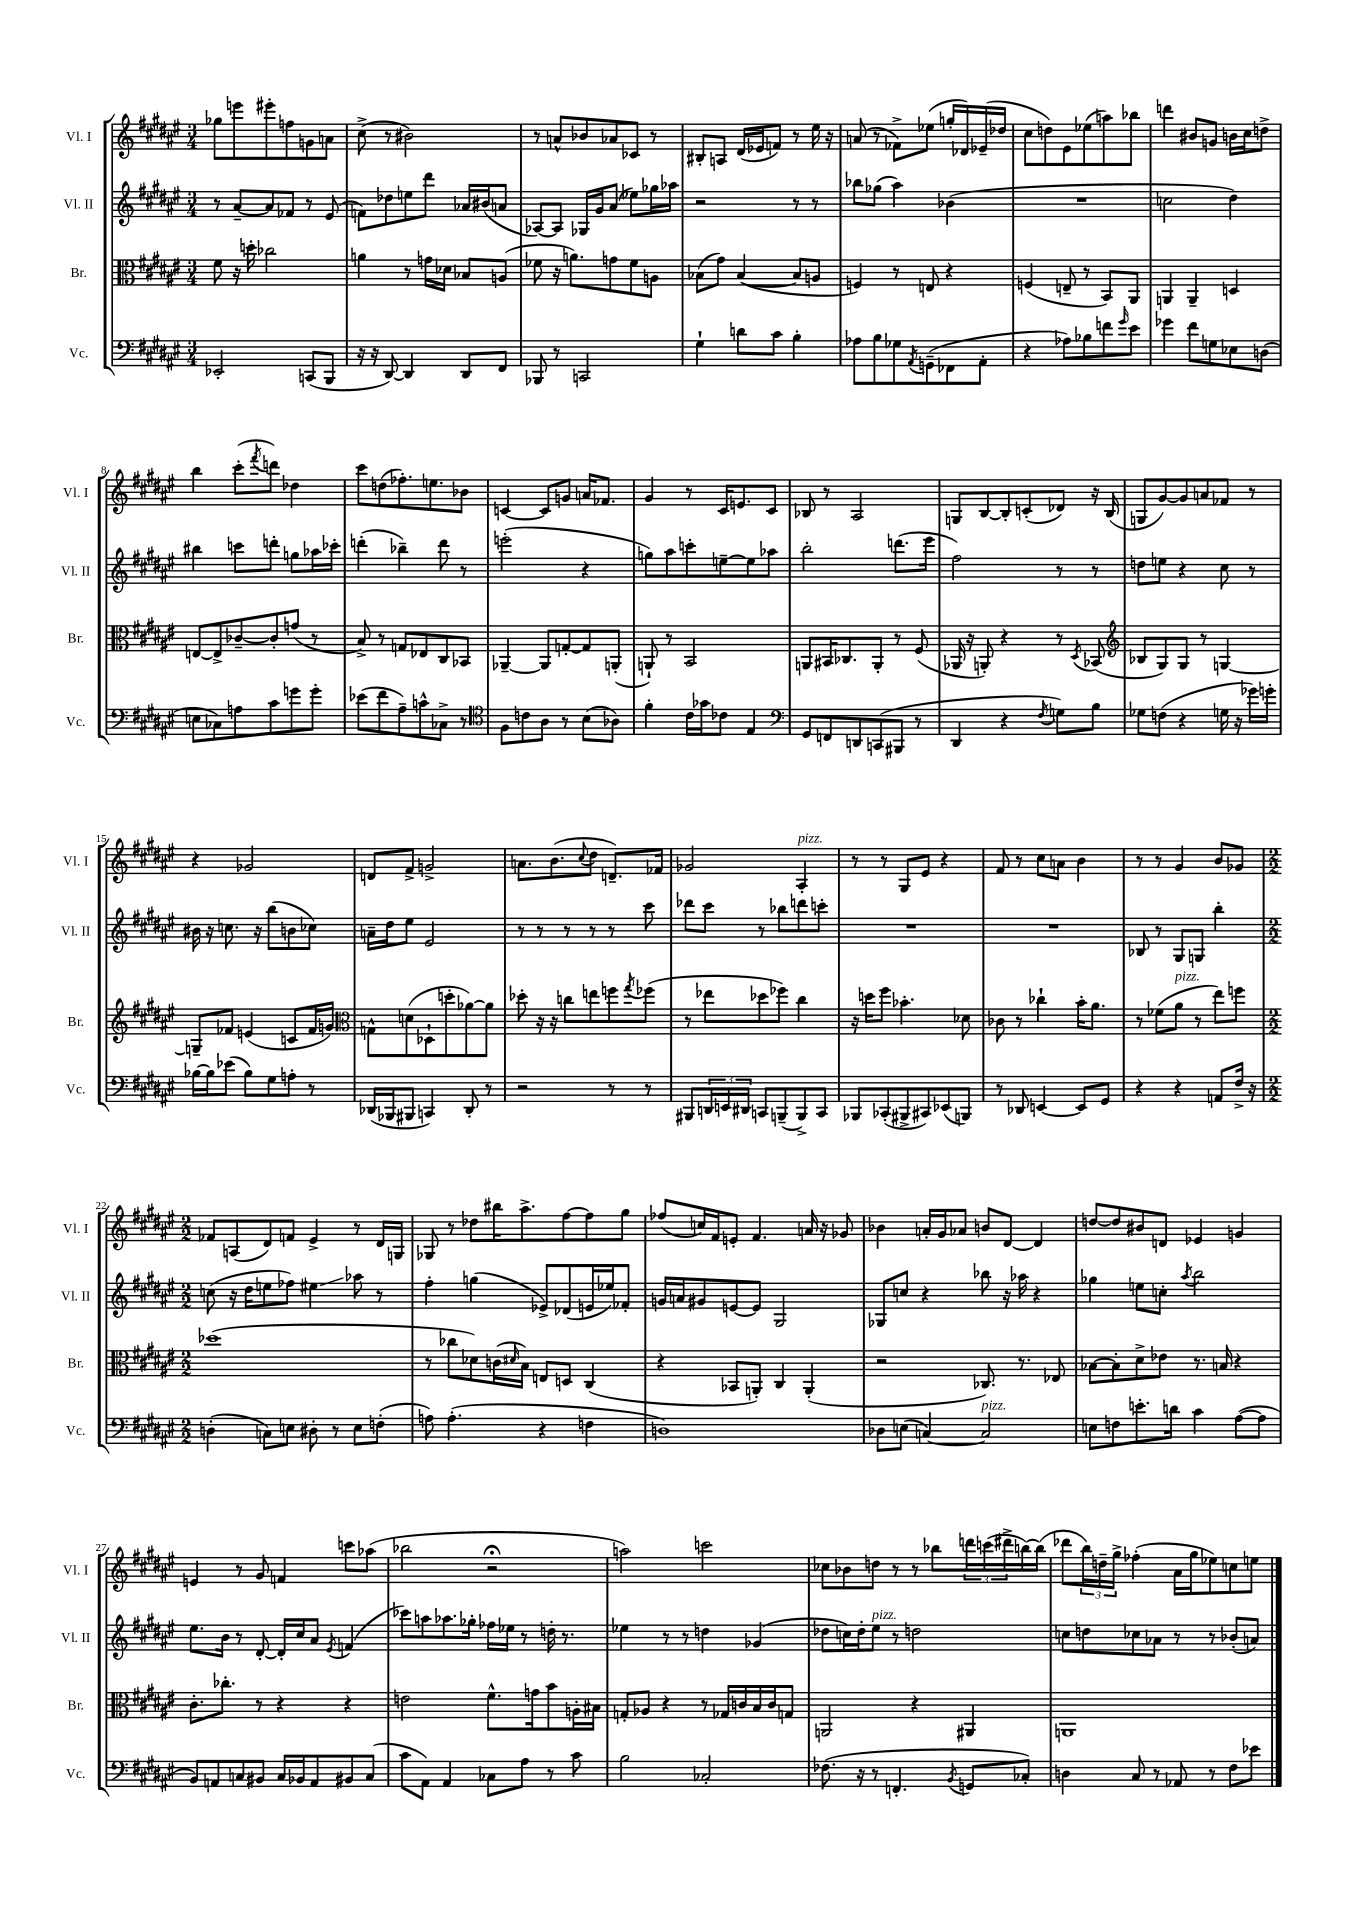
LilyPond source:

<<
\new StaffGroup <<
\new Staff = "s0" \with { instrumentName = "Vl. I" shortInstrumentName = "Vl. I" } {
    \clef treble \key fis \major \numericTimeSignature \time 3/4
    ges''8 e'''8 eis'''8-. f''8 g'8 a'8 |
    cis''8->( r8 bis'2) |
    r8 a'8-^ bes'8 aes'8 ces'8 r8 |
    bis8-. a8 dis'16( ees'16 f'8) r8 eis''16 r16 |
    a'8( r8 fes'8->) ees''8( g''16-. des'16) ees'16--( des''16 |
    cis''8 d''8) eis'8 ees''8( a''8) bes''8 |
    d'''4 bis'8 g'8 b'16 cis''16 d''8-> |
    b''4 cis'''8-.( \acciaccatura { fis'''8 } d'''8) des''4 |
    cis'''8 d''8( fes''8.-.) e''8. bes'8 |
    c'4~ c'8 g'8 a'16 fes'8. |
    gis'4 r8 cis'16 e'8. cis'8 |
    bes8 r8 ais2 |
    g8 b8~ b8-. c'8-.( des'8) r16 b16( |
    g8 gis'8~) gis'8 a'8 fes'8 r8 |
    r4 ges'2 |
    d'8 fis'8-> g'2-> |
    a'8. b'8.( \appoggiatura { cis''8 } dis''8 d'8.--) fes'16 |
    ges'2 ais4-.^\markup { \italic "pizz." } |
    r8 r8 gis8 eis'8 r4 |
    fis'8 r8 cis''8 a'8 b'4 |
    r8 r8 gis'4 b'8 ges'8 |
    \numericTimeSignature \time 2/2 fes'8 a8( dis'8) f'8 eis'4-> r8 dis'16 g16 |
    ges8 r8 des''8 bis''16 ais''8.-> fis''8~ fis''8 gis''8 |
    fes''8( c''16) fis'16 e'8-. fis'4. a'16 r16 ges'8 |
    bes'4 a'16-. gis'16 aes'8 b'8 dis'8~ dis'4 |
    d''8~ d''8 bis'8 d'8 ees'4 g'4 |
    e'4 r8 gis'8 f'4 c'''8 aes''8( |
    bes''2 r2\fermata |
    a''2) c'''2 |
    ces''8 bes'8 d''8 r8 r8 bes''8 \tuplet 3/2 { d'''16 c'''16( dis'''16-> } b''16~) b''16( |
    des'''8 \tuplet 3/2 { b''16) d''16-- gis''16-> } fes''4-.( ais'16 gis''16 ees''8) c''8 e''8 \bar "|." |
}
\new Staff = "s1" \with { instrumentName = "Vl. II" shortInstrumentName = "Vl. II" } {
    \clef treble \key fis \major \numericTimeSignature \time 3/4
    r8 ais'8~-- ais'8 fes'8 r8 eis'8( |
    f'8) des''8 e''8 dis'''8 aes'16 bis'16( a'8 |
    aes8~) aes8 ges16 gis'16 ais'8( ees''8) ges''16 aes''16 |
    r2 r8 r8 |
    bes''8 ges''8( ais''4) bes'4( |
    R2. |
    c''2 dis''4) |
    bis''4 c'''8 d'''8-. g''8 aes''16 ces'''16-. |
    d'''4-.( bes''4--) d'''8 r8 |
    e'''2-.( r4 |
    g''8) ais''8 c'''8-. e''8~-- e''8 aes''8 |
    b''2-. d'''8.( eis'''16 |
    fis''2) r8 r8 |
    d''8 e''8 r4 cis''8 r8 |
    bis'16 r16 c''8. r16 b''8( b'8 ces''8) |
    a'16-- dis''16 eis''8 eis'2 |
    r8 r8 r8 r8 r8 cis'''8 |
    des'''8 cis'''8 r8 bes''8 d'''8 c'''8-. |
    R2. |
    R2. |
    bes8 r8 gis8 g8 b''4-. |
    \numericTimeSignature \time 2/2 c''8( r16 dis''16 e''8 fes''8) eis''4\glissando aes''8 r8 |
    fis''4-. g''4( ees'8->) des'8( e'16 ees''16) fes'8-. |
    g'16 a'16 gis'8 e'8~ e'8 gis2 |
    ges8 c''8 r4 bes''8 r16 aes''16 r4 |
    ges''4 e''8 c''8-. \acciaccatura { ais''8 } b''2 |
    eis''8. b'16 r8 dis'8~-. dis'16-. cis''16 ais'8 \acciaccatura { eis'8 } f'4( |
    ces'''8) a''8 aes''8. ges''16-. fes''16 ees''16 r8 d''16-. r8. |
    ees''4 r8 r8 d''4 ges'4( |
    des''8 c''16) des''16-. eis''8^\markup { \italic "pizz." } r8 d''2 |
    c''8 d''8 ces''8 aes'8 r8 r8 bes'8-.( a'8) \bar "|." |
}
\new Staff = "s2" \with { instrumentName = "Br." shortInstrumentName = "Br." } {
    \clef alto \key fis \major \numericTimeSignature \time 3/4
    fis'8 r16 d''16-. ces''2 |
    a'4 r8 g'16 des'16 bes8 a8( |
    fes'8 r16 a'8.) g'8 fes'8 a8 |
    bes8( gis'8) bes4~( bes8 a8 |
    f4) r8 e8 r4 |
    f4( e8-- r8 b,8) ais,8 |
    a,4 a,4-- d4 |
    e8~ e8-> ces'8~-- ces'8-. g'8( r8 |
    b8->) r8 g8 ees8 cis8 bes,8 |
    aes,4~-- aes,8 g8~-. g8 a,8-.( |
    a,8-!) r8 b,2 |
    a,8 bis,16 ces8. a,8-. r8 fis8( |
    aes,16 r16 a,8-.) r4 r8 \acciaccatura { dis8 } bes,8( |
    \clef treble bes8 gis8) gis8 r8 g4~ |
    g8-- fes'8 e'4( c'8 fes'16 g'16) |
    \clef alto g8-^ d'8( des8-! d''8-. aes'8~) aes'8 |
    des''8-. r16 r16 c''8 e''8 f''8 \acciaccatura { gis''8 } fes''8( |
    r8 ees''8 des''8 fes''8) cis''4 |
    r16 d''16 fis''8 bes'4.-. des'8 |
    ces'8 r8 ces''4-! b'16-. ais'8. |
    r8 fes'8( ais'8^\markup { \italic "pizz." } r8 eis''8) f''8 |
    \numericTimeSignature \time 2/2 des''1( |
    r8 ces''8 des'8) c'16( \grace { dis'16 } b16) e8 d8 cis4( |
    r4 bes,8 a,8-.) cis4 a,4-.( |
    r2 ces8.) r8. ees8 |
    bes8~ bes8-. dis'8-> ees'8 r8. b16 r4 |
    cis'8.-. ces''8.-. r8 r4 r4 |
    e'2 fis'8.-^ g'16 b'8 a16-. bis16 |
    g8-. aes8 r4 r8 ges16 c'16 b16 c'16 g8 |
    a,2 r4 ais,4 |
    a,1 \bar "|." |
}
\new Staff = "s3" \with { instrumentName = "Vc." shortInstrumentName = "Vc." } {
    \clef bass \key fis \major \numericTimeSignature \time 3/4
    ees,2-. c,8( b,,8 |
    r16 r16 dis,8~) dis,4 dis,8 fis,8 |
    bes,,8 r8 c,2 |
    gis4-! d'8 cis'8 b4-. |
    aes8 b8 ges8 \acciaccatura { ais,8 } g,8--( fes,8 ais,8-. |
    r4 aes8) bes8 f'8 \grace { gis'16 } eis'8 |
    ges'4 fis'8 g8 ees8 d8( |
    e8 ces8) a8 cis'8 g'8 g'8-. |
    ees'8( fis'8 ais8--) c'8-^ ces8-> r8 |
    \clef tenor fis8 c'8 ais8 r8 b8( aes8) |
    fis'4-. cis'16 ges'16 ces'8 eis4 |
    \clef bass gis,8 f,8 d,8 c,8( bis,,8 r8 |
    dis,4 r4 \acciaccatura { fis8 } g8) b8 |
    ges8 f8( r4 g16 r16 ges'16) g'16-. |
    bes16~ bes16 ees'8( bes8) gis8 a8-. r8 |
    des,16( bes,,16 bis,,8 c,4) des,8-. r8 |
    r2 r8 r8 |
    bis,,8 \tuplet 3/2 { d,16 e,16 dis,16 } c,8 b,,8--( b,,8->) c,8 |
    bes,,8 ces,8-.( bis,,8-> cis,8) ees,8( b,,8) |
    r8 des,8 e,4~ e,8 gis,8 |
    r4 r4 a,8 fis16-> r16 |
    \numericTimeSignature \time 2/2 d4-.( c8) e8 dis8-. r8 e8 f8-.( |
    a8) a4.-.( r4 f4 |
    d1) |
    des8 e8( c4~) c2^\markup { \italic "pizz." } |
    e8 f8 e'8.-. d'16 cis'4 ais8~( ais8 |
    b,8) a,8 c8 bis,8 c16 bes,16 a,8 bis,8 c8( |
    cis'8 ais,8) ais,4 ces8 ais8 r8 cis'8 |
    b2 ces2-. |
    fes8.( r16 r8 f,4.-. \acciaccatura { b,8 } g,8 ces8-.) |
    d4 cis8 r8 aes,8 r8 fis8 ees'8 \bar "|." |
}
>>
>>
